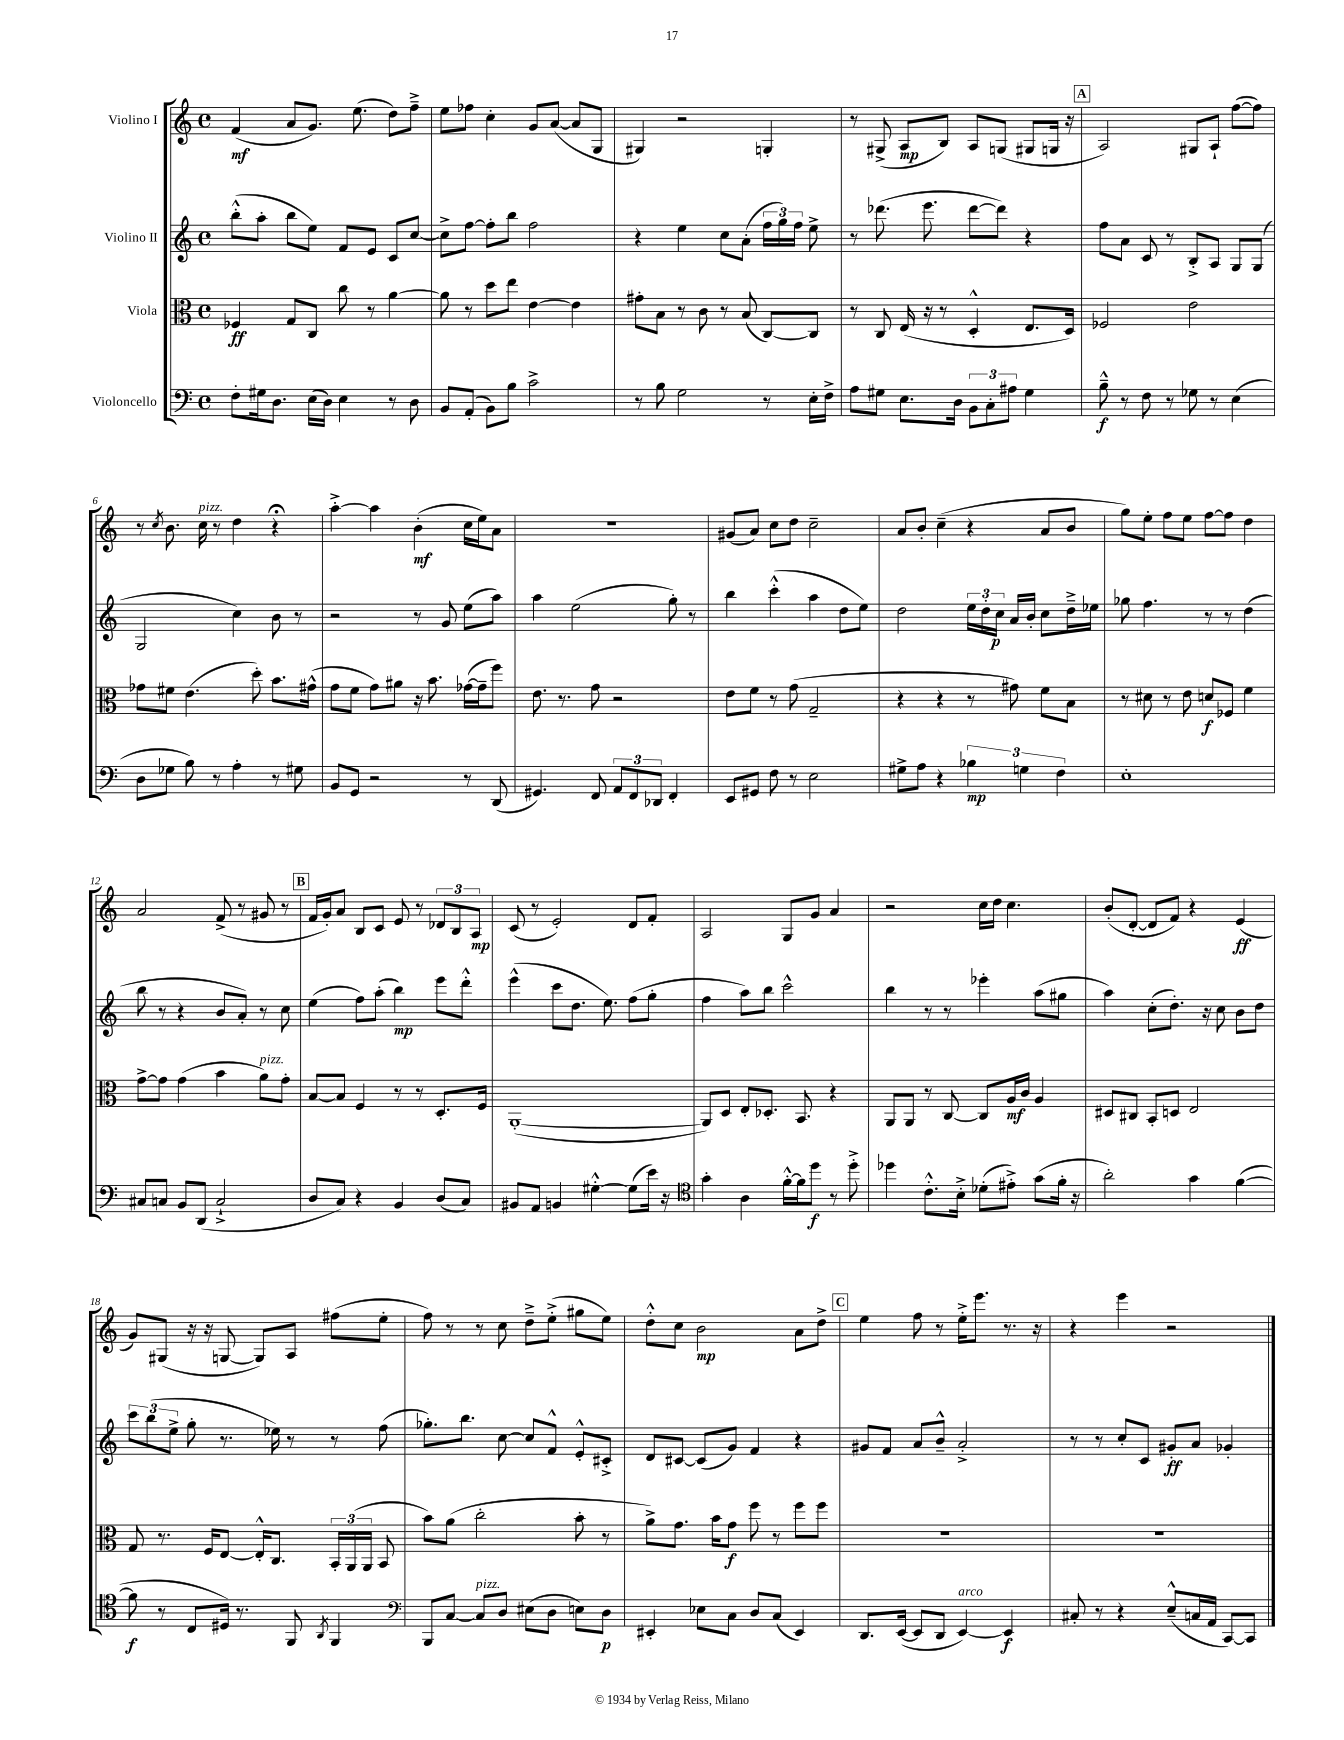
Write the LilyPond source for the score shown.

<<
\new StaffGroup <<
\new Staff = "s0" \with { instrumentName = "Violino I" } {
    \clef treble \key c \major \defaultTimeSignature \time 4/4
    \autoBeamOff f'4\mf( a'8[ g'8.]) e''8.( d''8[) f''8]---> |
    e''8[ fes''8] c''4-. g'8[ a'8]~( a'8[ g8] |
    gis4) r2 g4-. |
    r8 gis8->( a8[\mp b8]) a8[ g8]( gis8[ g16] r16 |
    \mark \markup { \box "A" } a2) gis8[ a8]-! f''8[~( f''8]) |
    r8 \acciaccatura { c''8 } b'8. c''16^\markup { \italic "pizz." } r8 d''4 r4\fermata |
    a''4~-.-> a''4 b'4-.\mf( c''16[ e''16) a'8] |
    R1 |
    gis'8[( a'8]) c''8[ d''8] c''2-- |
    a'8[ b'8]-. c''4--( r4 a'8[ b'8] |
    g''8[) e''8]-. f''8[ e''8] f''8[~ f''8] d''4 |
    a'2 f'8->( r8 gis'8 r8 |
    \mark \markup { \box "B" } f'16[ g'16-.) a'8] b8[ c'8] e'8 r8 \tuplet 3/2 { des'8[ b8 a8]\mp } |
    c'8( r8 e'2-.) d'8[ f'8]-. |
    a2 g8[ g'8] a'4 |
    r2 c''16[ d''16] c''4. |
    b'8[-.( d'8]~-. d'8[ f'8]) r4 e'4\ff( |
    g'8[) gis8]( r16 r16 g8~ g8[) a8] fis''8[( e''8]-. |
    f''8) r8 r8 c''8 d''8[---> e''8]-.->( gis''8[ e''8]) |
    d''8[-.-^ c''8] b'2\mp a'8[ d''8]-> |
    \mark \markup { \box "C" } e''4 f''8 r8 e''16[-.-> e'''8.] r8. r16 |
    r4 e'''4 r2 \bar "|." |
}
\new Staff = "s1" \with { instrumentName = "Violino II" } {
    \clef treble \key c \major \defaultTimeSignature \time 4/4
    \autoBeamOff b''8[-.-^( a''8]-. b''8[ e''8]) f'8[ e'8] c'8[ c''8]~ |
    c''8[-> f''8]~ f''8[-. b''8] f''2 |
    r4 e''4 c''8[ a'8]-.( \tuplet 3/2 { f''16[ g''16) f''16] } e''8-> |
    r8 des'''8.( e'''8. des'''8[~ des'''8]) r4 |
    \mark \markup { \box "A" } f''8[ a'8] c'8 r8 b8[-.-> a8] g8[ g8]( |
    g2 c''4) b'8 r8 |
    r2 r8 g'8 e''8[( a''8]) |
    a''4 e''2( g''8-.) r8 |
    b''4 c'''4-.-^( a''4 d''8[ e''8]) |
    d''2 \tuplet 3/2 { e''16[ d''16-. c''16]\p } a'16[ b'16]-. c''8[ d''16---> ees''16] |
    ges''8 f''4. r8 r8 d''4( |
    b''8 r8 r4 b'8[ a'8]-.) r8 c''8 |
    \mark \markup { \box "B" } e''4( f''8[) a''8]-.( b''4\mp) e'''8[ d'''8]-.-^ |
    e'''4-^( c'''8[ d''8.] e''8.) f''8[( g''8]-. |
    f''4 a''8[) b''8] c'''2-^ |
    b''4 r8 r8 ees'''4-. a''8[( gis''8] |
    a''4) c''8[-.( d''8.]-.) r16 c''8 b'8[ d''8] |
    \tuplet 3/2 { c'''8[ b''8( e''8]-> } g''8-. r8. ees''16) r8 r8 f''8( |
    ges''8.[-.) b''8.] c''8~ c''8[ f'8]-^ e'8[-.-^ cis'8]-.-> |
    d'8[ cis'8]~ cis'8[( g'8]) f'4 r4 |
    \mark \markup { \box "C" } gis'8[ f'8] a'8[ b'8]---^ a'2-.-> |
    r8 r8 c''8[-. c'8] gis'8[-.\ff a'8] ges'4-. \bar "|." |
}
\new Staff = "s2" \with { instrumentName = "Viola" } {
    \clef alto \key c \major \defaultTimeSignature \time 4/4
    \autoBeamOff fes4\ff g8[ c8] c''8 r8 a'4~ |
    a'8 r8 d''8[ e''8] e'4~ e'4 |
    gis'8[-. b8] r8 c'8 r8 b8( c8[~) c8] |
    r8 c8 e16( r16 r8 d4-.-^ e8.[ d16]) |
    \mark \markup { \box "A" } fes2 e'2 |
    ges'8[ fis'8] e'4.( d''8-.) b'8.[ gis'16]-^( |
    g'8[ f'8] g'8[) ais'8] r16 b'8. ges'16[~( ges'16-- f''8]) |
    e'8. r8. g'8 r2 |
    e'8[ f'8] r8 g'8( g2-- |
    r4 r4 r8 gis'8) f'8[ b8] |
    r8 dis'8 r8 e'8 d'8[\f fes8] f'4 |
    g'8[~-> g'8] g'4( b'4 a'8[^\markup { \italic "pizz." }) g'8]-. |
    \mark \markup { \box "B" } b8[~ b8] f4 r8 r8 d8.[-. f16] |
    a,1~-.( |
    a,8[) d8] e8[-. des8.]-. b,8. r4 |
    a,8[ a,8] r8 c8~ c8[ a16\mf c'16] a4 |
    dis8[ cis8] b,8[-. d8] e2 |
    g8 r8. f16[ e8]~ e16[-.-^ c8.] \tuplet 3/2 { b,16[-. a,16( a,16] } b,8 |
    b'8[) a'8]( c''2-. b'8-. r8 |
    a'8[->) g'8.] b'16[ g'8]\f f''8 r8 f''8[ f''8] |
    \mark \markup { \box "C" } R1 |
    R1 \bar "|." |
}
\new Staff = "s3" \with { instrumentName = "Violoncello" } {
    \clef bass \key c \major \defaultTimeSignature \time 4/4
    \autoBeamOff f8[-. gis16 d8.] e16[( d16]) e4 r8 d8 |
    b,8[ a,8]-.( b,8[) b8] c'2-> |
    r8 b8 g2 r8 e16[-. f16]-> |
    a8[ gis8] e8.[ d16] \tuplet 3/2 { b,8[ c8-. ais8] } gis4 |
    \mark \markup { \box "A" } b8---^\f r8 f8 r8 ges8 r8 e4( |
    d8[ ges8] b8) r8 a4-. r8 gis8 |
    b,8[ g,8] r2 r8 d,8( |
    gis,4.) f,8 \tuplet 3/2 { a,8[ f,8 des,8] } f,4-. |
    e,8[ gis,8] f8 r8 e2 |
    gis8[-> a8] r4 \tuplet 3/2 { bes4\mp g4 f4 } |
    e1-. |
    cis8[ c8] b,8[ d,8]( c2-!-> |
    \mark \markup { \box "B" } d8[ c8]) r4 b,4 d8[( c8]) |
    bis,8[ a,8] b,4 gis4~-.-^ gis8[( e'16]) r16 |
    \clef tenor g'4-. a4 f'16[~-.-^ f'16 d''8]\f r8 d''8-.-> |
    des''4 c'8.[-.-^ b16]-.-> des'8[-.( eis'8]-.->) g'8[( f'16]-. r16 |
    a'2-.) g'4 f'4~( |
    f'8\f r8 c8[ dis16]) r8. f,8 \acciaccatura { a,8 } f,4 |
    \clef bass b,,8[ c8]~ c8[^\markup { \italic "pizz." } d8] eis8[( d8] e8[) d8]\p |
    eis,4-. ees8[ c8] d8[ c8]( eis,4) |
    \mark \markup { \box "C" } d,8.[ e,16]~( e,8[ d,8] e,4~^\markup { \italic "arco" }) e,4\f |
    cis8-. r8 r4 e8[---^( c16 a,16] c,8[~) c,8] \bar "|." |
}
>>
>>
